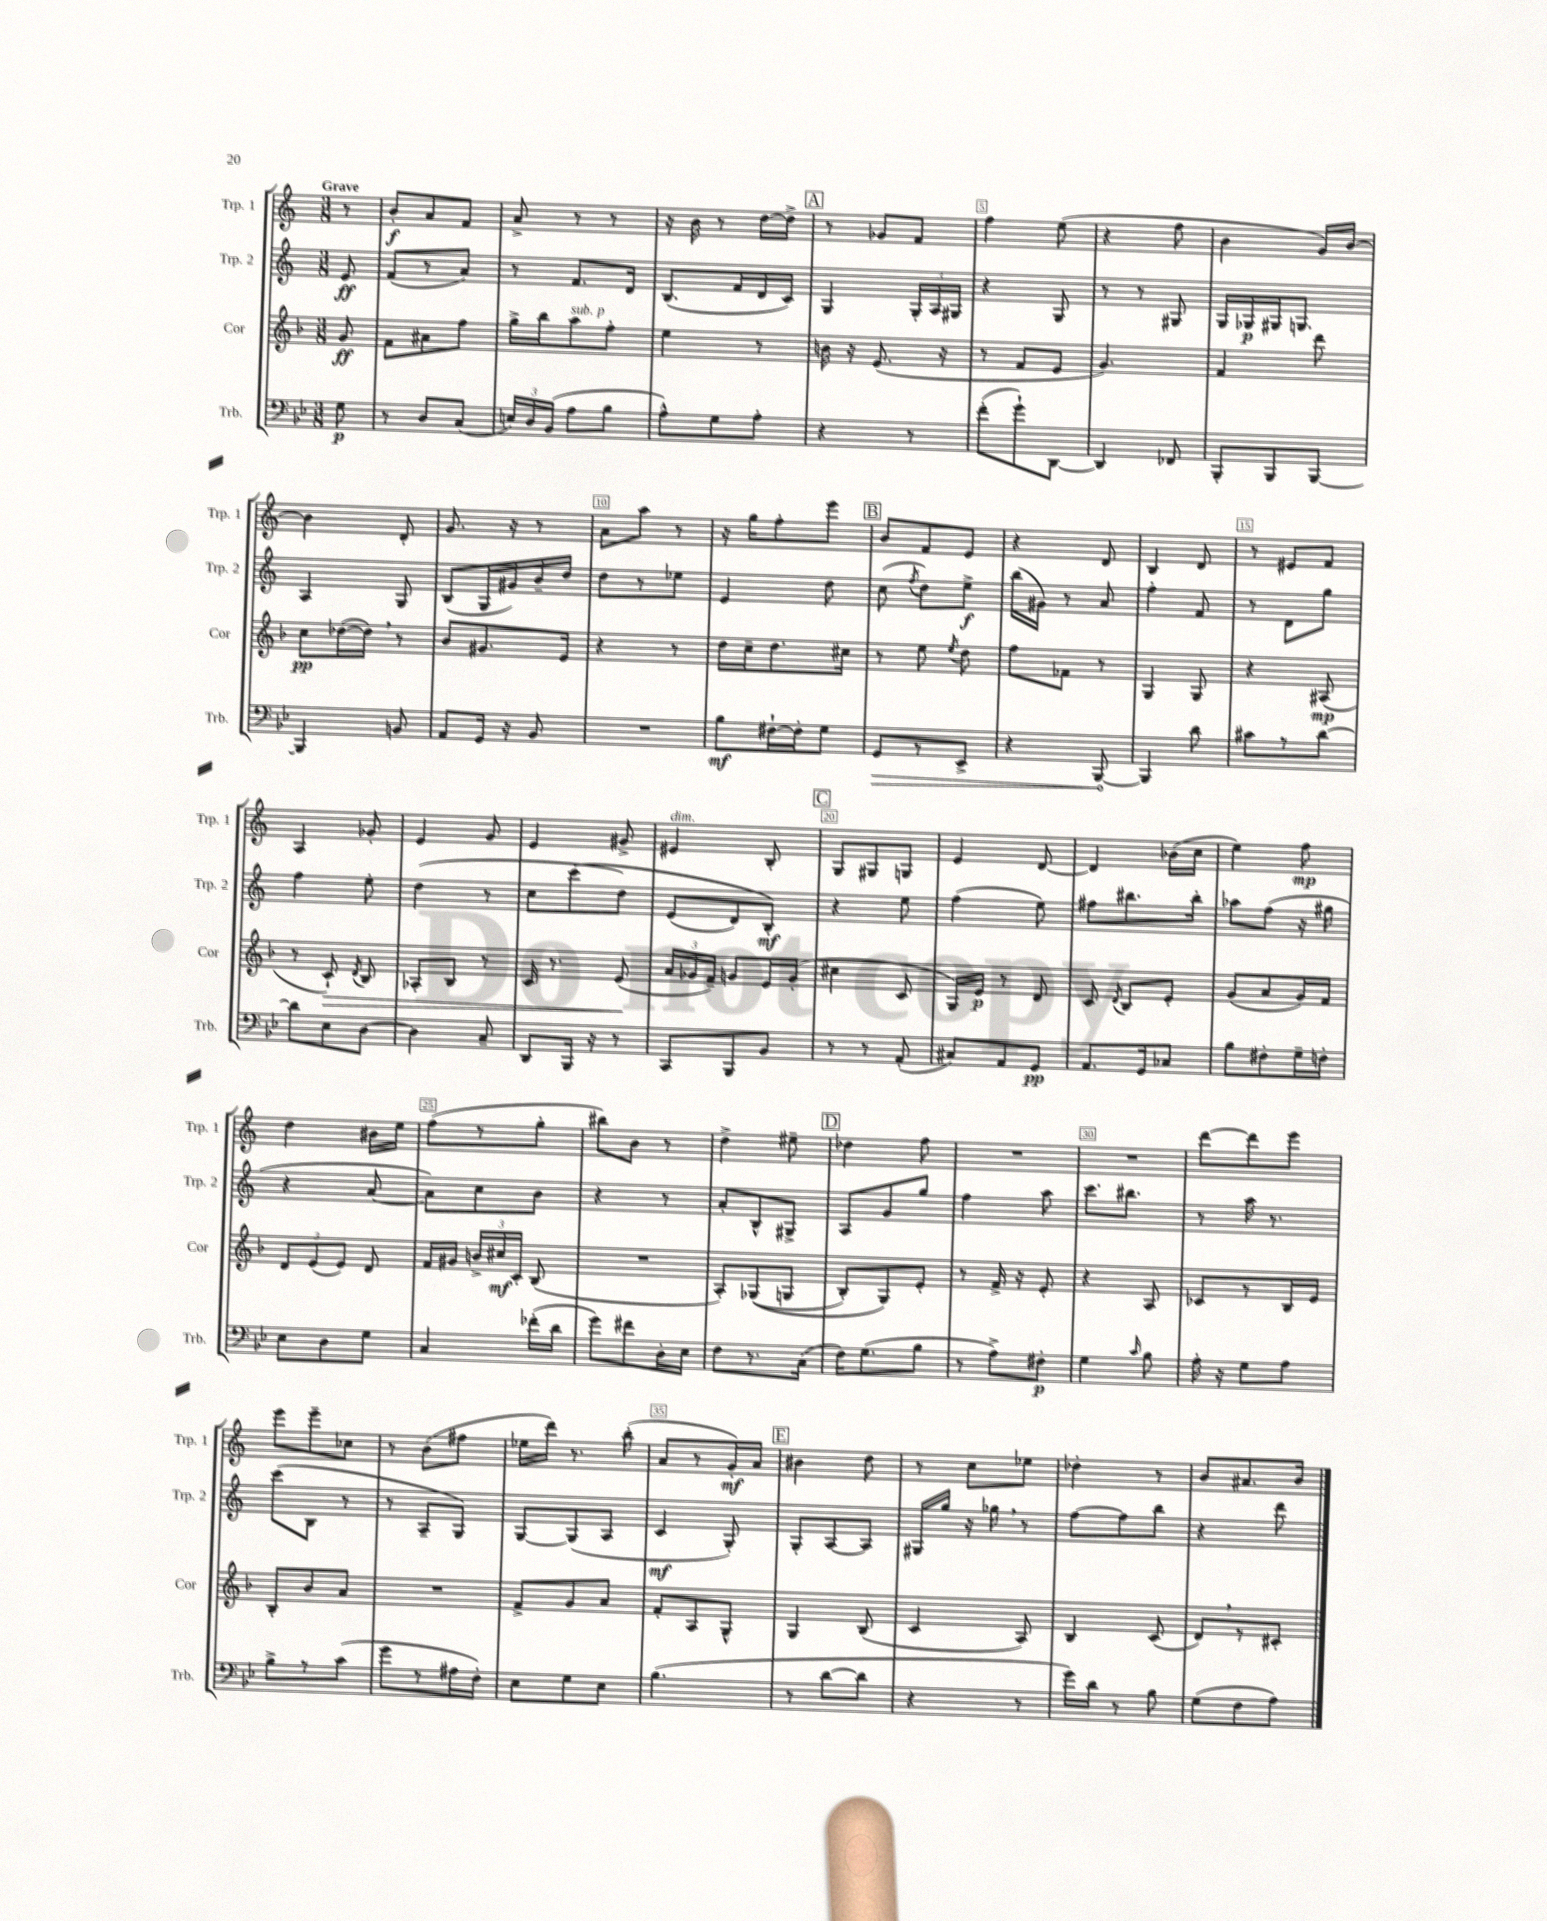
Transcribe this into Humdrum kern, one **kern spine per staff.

**kern	**dynam	**kern	**dynam	**kern	**dynam	**kern	**dynam
*part4	*part4	*part3	*part3	*part2	*part2	*part1	*part1
*staff4	*staff4	*staff3	*staff3	*staff2	*staff2	*staff1	*staff1
*I"Trb.	*	*I"Cor	*	*I"Trp. 2	*	*I"Trp. 1	*
*I'Trb.	*	*I'Cor	*	*I'Trp. 2	*	*I'Trp. 1	*
*clefF4	*	*clefG2	*	*clefG2	*	*clefG2	*
*k[b-e-]	*	*k[b-]	*	*k[]	*	*k[]	*
*M3/8	*	*M3/8	*	*M3/8	*	*M3/8	*
=	=	=	=	=	=	=	=
!	!	!	!	!	!	!LO:TX:a:B:t=Grave	!
8G\	p	8g/	ff	8e/	ff	8r	.
=1	=1	=1	=1	=1	=1	=1	=1
8r	.	8f\L	.	(8f/L	.	8b'/L	f
8D/L	.	8a#X\	.	8r	.	8a/	.
(8C/J	.	8ff\J	.	8a/J)	.	8f/J	.
=2	=2	=2	=2	=2	=2	=2	=2
24En/LL)	.	16gg^\LL	.	8r	.	8a^/	.
24D/	.	.	.	.	.	.	.
.	.	16bb-\J	.	.	.	.	.
(24BB-/JJ	.	.	.	.	.	.	.
!	!	!LO:TX:a:i:t=sub. p	!	!	!	!	!
8A\L	.	8aa\	.	8.f/L	.	8r	.
8B-\J	.	8ff'\J	.	.	.	8r	.
.	.	.	.	16d/Jk	.	.	.
=3	=3	=3	=3	=3	=3	=3	=3
8A^^\L)	.	4ee\	.	(8.B/L	.	16r	.
.	.	.	.	.	.	16b\	.
8G\	.	.	.	.	.	8r	.
.	.	.	.	16f/L	.	.	.
8A'\J	.	8r	.	16d/	.	[16dd\LL	.
.	.	.	.	16c/JJ)	.	16dd^\JJ]	.
!!LO:REH:place=s1:t=A
=4	=4	=4	=4	=4	=4	=4	=4
4r	.	16bn\	.	4G/	.	8r	.
.	.	16r	.	.	.	.	.
.	.	(8.e/	.	.	.	8g-X/L	.
8r	.	.	.	24G'/LL	.	8f/J	.
.	.	.	.	24A/	.	.	.
.	.	16r	.	.	.	.	.
.	.	.	.	24G#X/JJ	.	.	.
=5	=5	=5	=5	=5	=5	=5	=5
(8f'\L	.	8r	.	4r	.	4ff\	.
8g`\)	.	8f/L	.	.	.	.	.
[8DD\J	.	8e/J	.	8G/	.	(8ee\	.
=6	=6	=6	=6	=6	=6	=6	=6
4DD/]	.	4.g/)	.	8r	.	4r	.
.	.	.	.	8r	.	.	.
8FF-X/	.	.	.	8G#X/	.	8ff\	.
=7	=7	=7	=7	=7	=7	=7	=7
8BBB-'/L	.	4f/	.	16G/LL	.	4b\	.
.	.	.	.	16G-X/	p	.	.
8BBB-/	.	.	.	16G#X/J	.	.	.
.	.	.	.	8.Gn/J	.	.	.
[8BBB-/J	.	8ddd\	.	.	.	16g/LL)	.
.	.	.	.	.	.	[16b/JJ	.
!!LO:LB:g=z
=8	=8	=8	=8	=8	=8	=8	=8
4BBB-/]	.	8cc\L	pp	4A/	.	4b\]	.
.	.	([16dd-X\L	.	.	.	.	.
.	.	16dd-,\JJ])	.	.	.	.	.
8BBn/	.	8r	.	8G/	.	8d'/	.
=9	=9	=9	=9	=9	=9	=9	=9
8AA/L	.	8b-/L	.	(8B/L	.	8.g/	.
16GG/Jk	.	8.g#X/	.	16G/L	.	.	.
16r	.	.	.	16g#X/)	.	16r	.
8BB-/	.	.	.	16b~/	.	8r	.
.	.	16e/Jk	.	16dd/JJ	.	.	.
=10	=10	=10	=10	=10	=10	=10	=10
4.r	.	4r	.	8dd\L	.	8a\L	.
.	.	.	.	8r	.	8aa\J	.
.	.	8r	.	8ee-X\J	.	8r	.
=11	=11	=11	=11	=11	=11	=11	=11
8B-\L	mf	16dd\LL	.	4e/	.	16r	.
.	.	16cc~\J	.	.	.	16gg\KL	.
[16F#X`\L	.	8.dd\	.	.	.	8ff'\	.
16F#'\J]	.	.	.	.	.	.	.
8G\J	.	.	.	8dd\	.	8eee\J	.
.	.	16cc#X\Jk	.	.	.	.	.
!!LO:REH:place=s1:t=B
=12	=12	=12	=12	=12	=12	=12	=12
!	!LO:HP:b	!	!	!	!	!	!
8GG/L	>	8r	.	(8cc\	.	8b/L	.
.	.	.	.	8qff/	.	.	.
8r	.	8ee\	.	8dd\L)	.	8f/	.
.	.	8qee/	.	.	.	.	.
8EE-^/J	.	8dd\	.	8ee^\J	f	8e/J	.
=13	=13	=13	=13	=13	=13	=13	=13
4r	.	8ff\L	.	(16bb\LL	.	4r	.
.	.	.	.	16g#X\JJ)	.	.	.
.	.	8f-X\J	.	8r	.	.	.
[8BBB-/	.	8r	.	8a/	.	8d/	.
.	]	.	.	.	.	.	.
=14	=14	=14	=14	=14	=14	=14	=14
4BBB-/]	.	4G/	.	4ff'\	.	4B/	.
8d\	.	8G/	.	8f/	.	8d/	.
=15	=15	=15	=15	=15	=15	=15	=15
8c#X\L	.	4r	.	8r	.	8r	.
8r	.	.	.	8d\L	.	8e#X/L	.
[8d\J	.	(8A#X/	mp	8gg\J	.	8f/J	.
!!LO:LB:g=z
=16	=16	=16	=16	=16	=16	=16	=16
8d\L]	.	8r	.	4ff\	.	4A/	.
!	!	!	!LO:HP:b	!	!	!	!
8E-\	.	8c`/)	>	.	.	.	.
.	.	8qd/	.	.	.	.	.
[8D\J	.	8B-/	.	8ee'\	.	8g-X'/	.
=17	=17	=17	=17	=17	=17	=17	=17
4D\]	.	8A-X'/L	.	(4dd\	.	4e/	.
.	.	8B-/J	.	.	.	.	.
8C~/	.	8r	.	8r	.	8g/	.
=18	=18	=18	=18	=18	=18	=18	=18
8DD/L	.	16c/	.	8cc\L	.	4e/	.
.	.	8.r	.	.	.	.	.
16BBB-/Jk	.	.	.	(8ccc\	.	.	.
16r	.	.	.	.	.	.	.
8r	.	(8e/	.	8dd\J)	.	8g#X^/	.
.	.	.	]	.	.	.	.
=19	=19	=19	=19	=19	=19	=19	=19
!	!	!	!	!	!	!LO:TX:a:i:t=dim.	!
8CC/L	.	24a/LL	.	(8e/L	.	4e#X/	.
.	.	24g-X/	.	.	.	.	.
.	.	24f~/JJ)	.	.	.	.	.
8BBB-/	.	8gn/L	.	8d/)	.	.	.
8BB-/J	.	16e/L	.	8B'/J)	mf	8B'/	.
.	.	(16g'/JJ	.	.	.	.	.
!!LO:REH:place=s1:t=C
=20	=20	=20	=20	=20	=20	=20	=20
8r	.	4cc#X\	.	4r	.	8G/L	.
8r	.	.	.	.	.	8G#X/	.
(8AA'/	.	8c/	.	8ee\	.	8Gn/J	.
=21	=21	=21	=21	=21	=21	=21	=21
8C#X/L)	.	16G/LL)	.	(4ff\	.	4e/	.
.	.	16e/JJ	p	.	.	.	.
8AA/	.	8r	.	.	.	.	.
8GG/J	pp	8d/	.	8ee\)	.	[8d/	.
=22	=22	=22	=22	=22	=22	=22	=22
8.AA/L	.	8c/	.	8ff#X\L	.	4d/]	.
.	.	8qd/	.	.	.	.	.
.	.	8B-/L	.	8.bb#X\	.	.	.
16GG/k	.	.	.	.	.	.	.
8C-X/J	.	8e'/J	.	.	.	(16b-X\LL	.
.	.	.	.	16bb#'\Jk	.	16cc\JJ	.
=23	=23	=23	=23	=23	=23	=23	=23
8B-\L	.	(8g/L	.	8aa-X\L	.	4ee\)	.
8F#X'\	.	8a/	.	(8ff\J	.	.	.
16G~\L	.	16g/L)	.	16r	.	8ff\	mp
16Fn'\JJ	.	16f/JJ	.	16gg#X\	.	.	.
!!LO:LB:g=z
=24	=24	=24	=24	=24	=24	=24	=24
8E-\L	.	12d/L	.	4r	.	4dd\	.
.	.	(12e/	.	.	.	.	.
8D\	.	.	.	.	.	.	.
.	.	12e/J)	.	.	.	.	.
8G\J	.	8d/	.	[8a/	.	16b#X\LL	.
.	.	.	.	.	.	16ee\JJ	.
=25	=25	=25	=25	=25	=25	=25	=25
4C/	.	16f/LL	.	8a\L])	.	(8ff\L	.
.	.	16g#X/JJ	.	.	.	.	.
.	.	24bn^/LL	.	8cc\	.	8r	.
.	.	24cc#X/	mf	.	.	.	.
.	.	24c'/JJ	.	.	.	.	.
(16f-X'\LL	.	(8B-/	.	8b\J	.	8gg'\J	.
16d\JJ	.	.	.	.	.	.	.
=26	=26	=26	=26	=26	=26	=26	=26
8g\L)	.	4.r	.	4r	.	8bb#X\L)	.
8f#X\	.	.	.	.	.	8b\J	.
16D'\L	.	.	.	8r	.	8r	.
16E-\JJ	.	.	.	.	.	.	.
=27	=27	=27	=27	=27	=27	=27	=27
8F\L	.	8A'/L)	.	8a'/L	.	4dd^\	.
8.r	.	((8G-X/	.	8B^^/	.	.	.
.	.	8Gn/J	.	8G#X^/J	.	8ee#X~\	.
(16C\Jk	.	.	.	.	.	.	.
!!LO:REH:place=s1:t=D
=28	=28	=28	=28	=28	=28	=28	=28
16F\KL)	.	8B-'/L)	.	8A/L	.	4dd-X\	.
(8.G\	.	.	.	.	.	.	.
.	.	8G/)	.	8g/	.	.	.
8B-\J	.	8e'/J	.	8gg/J	.	8ff\	.
=29	=29	=29	=29	=29	=29	=29	=29
8r	.	8r	.	4ff\	.	4.r	.
8A^\L)	.	16f^/	.	.	.	.	.
.	.	16r	.	.	.	.	.
8F#X'\J	p	8e'/	.	8aa\	.	.	.
=30	=30	=30	=30	=30	=30	=30	=30
4G\	.	4r	.	8.ccc\L	.	4.r	.
.	.	.	.	8.bb#X\J	.	.	.
16qqc/	.	.	.	.	.	.	.
8B-\	.	8A/	.	.	.	.	.
=31	=31	=31	=31	=31	=31	=31	=31
16A'\	.	8c-X/L	.	8r	.	[8ddd\L	.
16r	.	.	.	.	.	.	.
8G\L	.	8r	.	16aa\	.	8ddd\]	.
.	.	.	.	8.r	.	.	.
8A\J	.	16B-/L	.	.	.	8eee\J	.
.	.	16e/JJ	.	.	.	.	.
!!LO:LB:g=z
=32	=32	=32	=32	=32	=32	=32	=32
8B-^\L	.	8B-'/L	.	(8ccc\L	.	8eee\L	.
8r	.	8b-/	.	8B\J	.	8eee~\	.
(8c\J	.	8a/J	.	8r	.	8cc-X\J	.
=33	=33	=33	=33	=33	=33	=33	=33
8g\L	.	4.r	.	8r	.	8r	.
8r	.	.	.	8A~/L	.	(8b\L	.
16A#X\L	.	.	.	8G/J)	.	8ff#X\J	.
16F'\JJ)	.	.	.	.	.	.	.
=34	=34	=34	=34	=34	=34	=34	=34
8E-\L	.	8f^/L	.	[8G/L	.	16ee-X\LL	.
.	.	.	.	.	.	16ddd\JJ)	.
8G\	.	8g/	.	(8G/]	.	8.r	.
8E-\J	.	8a/J	.	8A/J	.	.	.
.	.	.	.	.	.	(16bb'\	.
=35	=35	=35	=35	=35	=35	=35	=35
(4.B-\	.	8f'/L	.	4c/	mf	8a/L	.
.	.	8A/	.	.	.	8r	.
.	.	8G^^/J	.	8G'/)	.	16g'/L)	mf
.	.	.	.	.	.	16a/JJ	.
!!LO:REH:place=s1:t=E
=36	=36	=36	=36	=36	=36	=36	=36
8r	.	4G/	.	8G'/L	.	4b#X\	.
[8d\L	.	.	.	[8A/	.	.	.
8d\J]	.	(8B-/	.	8A/J]	.	8dd\	.
=37	=37	=37	=37	=37	=37	=37	=37
4r	.	4c/	.	16G#X/LL	.	8r	.
.	.	.	.	16gg/JJ	.	.	.
.	.	.	.	16r	.	8cc\L	.
.	.	.	.	16gg-X,\	.	.	.
8r	.	8A/)	.	8r	.	8ee-X\J	.
=38	=38	=38	=38	=38	=38	=38	=38
16g\LL)	.	4B-/	.	[8ff\L	.	4dd-X'\	.
16d\JJ	.	.	.	.	.	.	.
8r	.	.	.	8ff\]	.	.	.
8B-\	.	(8c/	.	8bb\J	.	8r	.
=39	=39	=39	=39	=39	=39	=39	=39
(8G\L	.	8d,/L)	.	4r	.	8b/L	.
8F\	.	8r	.	.	.	8.a#X/	.
8A\J)	.	8c#X'/J	.	8ddd\	.	.	.
.	.	.	.	.	.	16b/Jk	.
==	==	==	==	==	==	==	==
*-	*-	*-	*-	*-	*-	*-	*-
